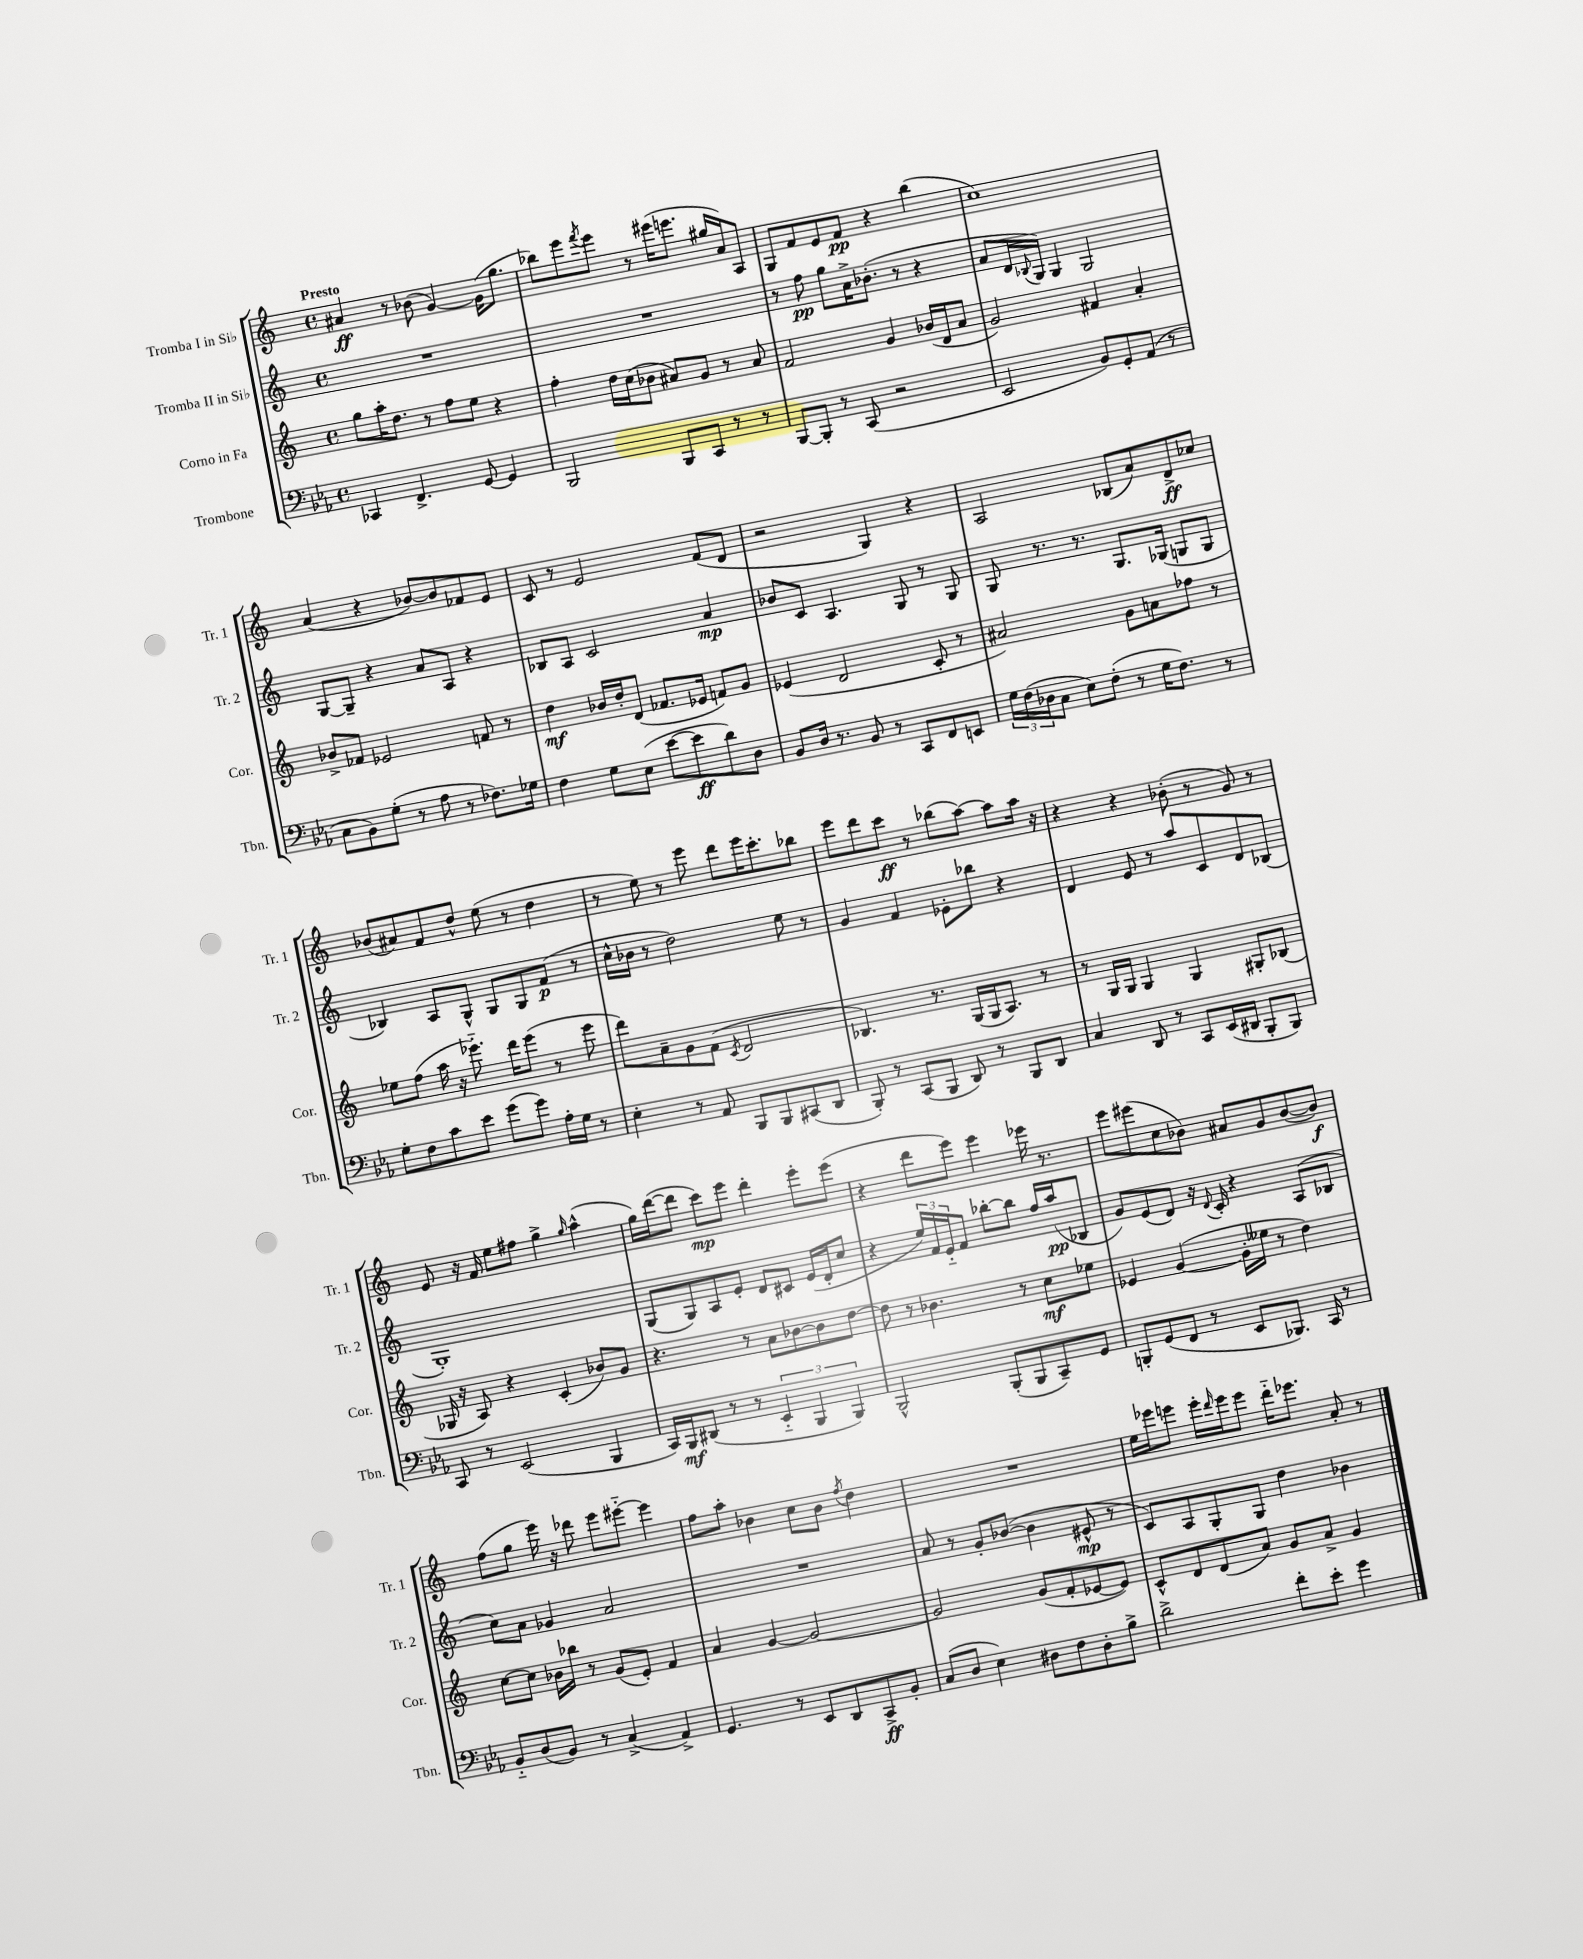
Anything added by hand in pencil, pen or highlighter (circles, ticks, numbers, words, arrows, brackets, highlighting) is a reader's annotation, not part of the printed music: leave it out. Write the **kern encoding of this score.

**kern	**dynam	**kern	**dynam	**kern	**dynam	**kern	**dynam
*part4	*part4	*part3	*part3	*part2	*part2	*part1	*part1
*staff4	*staff4	*staff3	*staff3	*staff2	*staff2	*staff1	*staff1
*I"Trombone	*	*I"Corno in Fa	*	*I"Tromba II in Si♭	*	*I"Tromba I in Si♭	*
*I'Tbn.	*	*I'Cor.	*	*I'Tr. 2	*	*I'Tr. 1	*
*clefF4	*	*clefG2	*	*clefG2	*	*clefG2	*
*k[b-e-a-]	*	*k[]	*	*k[]	*	*k[]	*
*M4/4	*	*M4/4	*	*M4/4	*	*M4/4	*
*met(c)	*	*met(c)	*	*met(c)	*	*met(c)	*
=1	=1	=1	=1	=1	=1	=1	=1
!	!	!	!	!	!	!LO:TX:a:B:t=Presto	!
4CC-X/	.	8gg\L	.	1r	.	4a#X/	ff
.	.	16aa'\K	.	.	.	.	.
.	.	8.dd\J	.	.	.	.	.
4.FF^/	.	.	.	.	.	8r	.
.	.	8r	.	.	.	(8b-X\	.
.	.	8ff\L	.	.	.	[4g/)	.
[8GG/	.	8ee\J	.	.	.	.	.
4GG/]	.	4r	.	.	.	(16g\KL]	.
.	.	.	.	.	.	8.gg\J	.
=2	=2	=2	=2	=2	=2	=2	=2
2BBB-/	.	4ff'\	.	1r	.	8bb-X\L)	.
.	.	.	.	.	.	8eee\	.
.	.	.	.	.	.	8qfff/	.
.	.	16dd\LL	.	.	.	8eee\J	.
.	.	(16cc\J	.	.	.	.	.
.	.	8b-X\J	.	.	.	8r	.
8BBB-/L	.	8a#X/L)	.	.	.	(16eee#X\KL	.
.	.	.	.	.	.	8.eeen\J	.
8CC/J	.	8g/J	.	.	.	.	.
8r	.	8r	.	.	.	16gg#X/LL	.
.	.	.	.	.	.	16a/J)	.
8r	.	8a#/	.	.	.	8A/J	.
=3	=3	=3	=3	=3	=3	=3	=3
[8BBB-/L	.	2f/	.	8r	.	8G/L	.
8BBB-'/J]	.	.	.	8ff\	pp	8f/	.
8r	.	.	.	8gg\L	.	8e/	.
(8CC/	.	.	.	16a^\K	.	8f/J	pp
.	.	.	.	(8.b-X'\J	.	.	.
2r	.	4g/	.	.	.	4r	.
.	.	.	.	8r	.	.	.
.	.	(16b-X/LL	.	4r	.	(4bb\	.
.	.	16d/J	.	.	.	.	.
.	.	8a/J	.	.	.	.	.
=4	=4	=4	=4	=4	=4	=4	=4
2EE-/	.	2g/)	.	8a/L	.	1cc)	.
.	.	.	.	16d/L	.	.	.
.	.	.	.	8qqB-X/	.	.	.
.	.	.	.	16G/JJ)	.	.	.
.	.	.	.	4G/	.	.	.
8BB-/L)	.	4f#X/	.	2G/	.	.	.
8GG'/	.	.	.	.	.	.	.
(8AA-/J	.	4a'/	.	.	.	.	.
8r	.	.	.	.	.	.	.
!!LO:LB:g=z
=5	=5	=5	=5	=5	=5	=5	=5
8C\L	.	8b-X^/L	.	[8G/L	.	(4a/	.
8BB-\)	.	8f-X/J	.	8G~/J]	.	.	.
(8G'\J	.	2e-X/	.	4r	.	4r	.
8r	.	.	.	.	.	.	.
8A-\	.	.	.	8a/L	.	[8b-X/L)	.
8r	.	.	.	8A/J	.	8b-/]	.
8.F-X\L)	.	8fn/	.	4r	.	8f-X/	.
.	.	8r	.	.	.	8e/J	.
16G-X\Jk	.	.	.	.	.	.	.
=6	=6	=6	=6	=6	=6	=6	=6
4F\	.	4dd\	mf	8B-X/L	.	8c/	.
.	.	.	.	8A/J	.	8r	.
8G\L	.	16b-X/LL	.	2c/	.	2e/	.
.	.	16dd'/J	.	.	.	.	.
(8E-\J	.	(8d/J	.	.	.	.	.
[8e-\L	.	8.f-X/L	.	.	.	.	.
8e-\]	ff	.	.	.	.	.	.
.	.	16e-X/Jk	.	.	.	.	.
8d\)	.	8fn/L)	.	4a/	mp	(8f/L	.
8D\J	.	8g/J	.	.	.	8d/J	.
=7	=7	=7	=7	=7	=7	=7	=7
8BB-/L	.	(4e-X/	.	8b-X/L	.	2r	.
16D/Jk	.	.	.	8c/J	.	.	.
8.r	.	.	.	.	.	.	.
.	.	2d/	.	4.A/	.	.	.
8BB-/	.	.	.	.	.	.	.
8r	.	.	.	.	.	4G/)	.
8CC/L	.	.	.	8G/	.	.	.
8FF/	.	8c'/	.	8r	.	4r	.
8EEn/J	.	8r	.	8G/	.	.	.
=8	=8	=8	=8	=8	=8	=8	=8
24G\LL	.	2a#X/)	.	8G/	.	2A/	.
(24F\	.	.	.	.	.	.	.
24D-X\J	.	.	.	.	.	.	.
8C\J	.	.	.	8.r	.	.	.
8E-\L)	.	.	.	.	.	.	.
.	.	.	.	8.r	.	.	.
(8F'\J	.	.	.	.	.	.	.
8r	.	8g\L	.	8.G/L	.	(8B-X/L	.
16G\KL	.	8an\	.	.	.	8a/)	.
8.F\J)	.	.	.	(16G-X/Jk	.	.	.
.	.	8ff-X\J	.	8Gn/L	.	8d^/	ff
8r	.	8r	.	8G/J	.	8cc-X/J	.
!!LO:LB:g=z
=9	=9	=9	=9	=9	=9	=9	=9
8G'\L	.	8ee-X\L	.	4B-X/)	.	(8b-X/L	.
8F\	.	(8ff\J	.	.	.	8a#X/)	.
8c\	.	16aa\	.	8A/L	.	8f/	.
.	.	16r	.	.	.	.	.
8e-\J	.	8.eee-X\)	.	8G^^/J	.	8dd^^/J	.
(8g\L	.	.	.	8G/L	.	(8ee\	.
.	.	16ddd\KL	.	.	.	.	.
8g\J)	.	(8eee-\J	.	8G/	.	8r	.
16A-'\LL	.	8r	.	(8f/J	p	4dd\	.
16G\JJ	.	.	.	.	.	.	.
8r	.	8eee-\	.	8r	.	.	.
=10	=10	=10	=10	=10	=10	=10	=10
4E-'\	.	8ddd\L)	.	16cc^^\LL	.	8r	.
.	.	.	.	16b-X\JJ	.	.	.
.	.	8a~\	.	8r	.	8ee\)	.
8r	.	8g\	.	2dd\)	.	8r	.
8AA-/	.	(8f\J	.	.	.	8eee\	.
.	.	8qc/	.	.	.	.	.
8BBB-/L	.	2d/	.	.	.	8ddd\L	.
8BBB-/	.	.	.	.	.	16eee\K	.
.	.	.	.	.	.	8.ccc'\	.
(8CC#X/	.	.	.	8ee\	.	.	.
8DD/J	.	.	.	8r	.	8bb-X\J	.
=11	=11	=11	=11	=11	=11	=11	=11
8BBB-'/)	.	4.B-X/)	.	4g/	.	8eee\L	.
8r	.	.	.	.	.	8ddd\	.
(8CC/L	.	.	.	4f/	.	8ccc\J	ff
8BBB-/J	.	8.r	.	.	.	8r	.
8DD/)	.	.	.	8e-X'\L	.	(8bb-X\L	.
.	.	(16G/LL	.	.	.	.	.
8r	.	16G/J	.	8bb-X\J	.	[8aa\J)	.
.	.	8.A/J)	.	.	.	.	.
8BBB-/L	.	.	.	4r	.	8aa\L]	.
8DD/J	.	8r	.	.	.	16aa\Jk	.
.	.	.	.	.	.	16r	.
=12	=12	=12	=12	=12	=12	=12	=12
4C/	.	8r	.	4d/	.	4r	.
.	.	16G/LL	.	.	.	.	.
.	.	16G/JJ	.	.	.	.	.
8DD/	.	4G/	.	8e/	.	4r	.
8r	.	.	.	8r	.	.	.
8CC/L	.	4G/	.	8aa/L	.	(8b-X'\	.
(16EE-/L	.	.	.	8c/	.	8r	.
16DD#X/JJ	.	.	.	.	.	.	.
8BBB-'/L	.	8G#X'/L	.	8d/	.	8g/)	.
8BBB-/J)	.	(8B-X/J	.	(8B-X/J	.	8r	.
!!LO:LB:g=z
=13	=13	=13	=13	=13	=13	=13	=13
8CC/	.	16G-X/	.	1G')	.	8e/	.
.	.	16r	.	.	.	.	.
8r	.	8A/)	.	.	.	16r	.
.	.	.	.	.	.	16f/	.
(2EE-/	.	4r	.	.	.	8ee\L	.
.	.	.	.	.	.	8ff#X\J	.
.	.	(4c'/	.	.	.	4gg^\	.
.	.	.	.	.	.	16qqgg/	.
4BBB-/	.	8b-X/L)	.	.	.	(4aa^^\	.
.	.	8g/J	.	.	.	.	.
=14	=14	=14	=14	=14	=14	=14	=14
16CC/LL)	.	4.r	.	(8G/L	.	16gg\LL)	.
16BBB-/J	mf	.	.	.	.	([16ddd\J	.
(8DD#X/J	.	.	.	8G/)	.	8ddd\J]	.
8r	.	.	.	8A/	.	8ccc\L)	mp
8r	.	8r	.	8e'/J	.	8eee\J	.
6EE-/	.	8a\L	.	8d/L	.	4ddd'\	.
.	.	[8b-X\	.	8c#X/J	.	.	.
6BBB-/	.	.	.	.	.	.	.
.	.	8b-\]	.	(16e/LL	.	8eee'\L	.
.	.	.	.	16d'/J	.	.	.
6BBB-/)	.	.	.	.	.	.	.
.	.	[8dd\J	.	8cc/J	.	(8eee\J	.
=15	=15	=15	=15	=15	=15	=15	=15
2BBB-^^/	.	8dd\]	.	4r	.	4r	.
.	.	8r	.	.	.	.	.
.	.	4.b-X\	.	24ee/LL)	.	8ddd\L	.
.	.	.	.	24f/	.	.	.
.	.	.	.	24e/J	.	.	.
.	.	.	.	8f/J	.	8eee\J)	.
(8BBB-'/L	.	.	.	[8bb-X'\L	.	4eee\	.
8BBB-/	.	8r	.	8bb-\J]	.	.	.
8CC~/)	.	8cc\L	mf	16ff/LL	.	16eee-X\	.
.	.	.	.	(16aa/J	pp	8.r	.
8GG/J	.	8ee-X\J	.	8B-X/J	.	.	.
=16	=16	=16	=16	=16	=16	=16	=16
8BBBn'/L	.	4e-X/	.	8g/L)	.	8eee\L	.
(8GG/	.	.	.	(8e/	.	(8eee#X\	.
8FF/J	.	([4g/	.	8d/J)	.	8cc\	.
8r	.	.	.	16r	.	8b-X\J)	.
.	.	.	.	8qqd/	.	.	.
.	.	.	.	16c'/	.	.	.
8EE-/L	.	16g'\LL]	.	4r	.	8a#X/L	.
.	.	16ee--X\JJ	.	.	.	.	.
8.BBB-X/J)	.	8r	.	.	.	8g/	.
.	.	4dd\)	.	(8A/L	.	([8b-/	.
16CC/	.	.	.	.	.	.	.
8r	.	.	.	8B-X/J	.	8b-/J])	f
!!LO:LB:g=z
=17	=17	=17	=17	=17	=17	=17	=17
8BB-/L	.	[8cc\L	.	8cc\L)	.	(8ff\L	.
(8D/	.	8cc\J]	.	8a\J	.	8gg\J	.
8BB-/J)	.	16b-X\LL	.	4g-X/	.	16eee\)	.
.	.	16bb-X\JJ	.	.	.	16r	.
8r	.	8r	.	.	.	8ddd-X\	.
(4C^/	.	(8g/L	.	2a/	.	8eee\L	.
.	.	8e'/J)	.	.	.	[8eee#X\J	.
4AA-^/)	.	4f/	.	.	.	4eee#\]	.
=18	=18	=18	=18	=18	=18	=18	=18
4.GG/	.	4a/	.	1r	.	8ff\L	.
.	.	.	.	.	.	8aa'\J	.
.	.	[4g/	.	.	.	4b-X\	.
8r	.	.	.	.	.	.	.
8EE-/L	.	2g/_	.	.	.	8cc\L	.
8DD/	.	.	.	.	.	8b-\J	.
.	.	.	.	.	.	8qff/	.
8CC^/	ff	.	.	.	.	4dd\	.
8BB-'/J	.	.	.	.	.	.	.
=19	=19	=19	=19	=19	=19	=19	=19
(8C/L	.	2g/]	.	8a/	.	1r	.
8D/J	.	.	.	8r	.	.	.
4E-\)	.	.	.	8g'/L	.	.	.
.	.	.	.	([8b-X/J	.	.	.
8D#X\L	.	(8g/L	.	4b-\]	.	.	.
8F\	.	8f'/	.	.	.	.	.
8D#'\	.	[8e-X/	.	8e#X^^/	mp	.	.
8B-^\J	.	8e-/J])	.	8r	.	.	.
=20	=20	=20	=20	=20	=20	=20	=20
2d^\	.	8c^^/L	.	8c/L)	.	16ee\LL	.
.	.	.	.	.	.	16eee-X\J	.
.	.	8d/	.	8A/	.	8eeen\J	.
.	.	(8d/	.	8G'/	.	16eee'\LL	.
.	.	.	.	.	.	16qqddd/	.
.	.	.	.	.	.	16eee\J	.
.	.	8a/J)	.	8G/J	.	8eee\J	.
8f'\L	.	8g/L	.	4dd\	.	16ddd\KL	.
.	.	.	.	.	.	8.eee-X\J	.
8e-'\J	.	8a^/J	.	.	.	.	.
4g\	.	4g/	.	4b-X\	.	8a'/	.
.	.	.	.	.	.	8r	.
==	==	==	==	==	==	==	==
*-	*-	*-	*-	*-	*-	*-	*-
